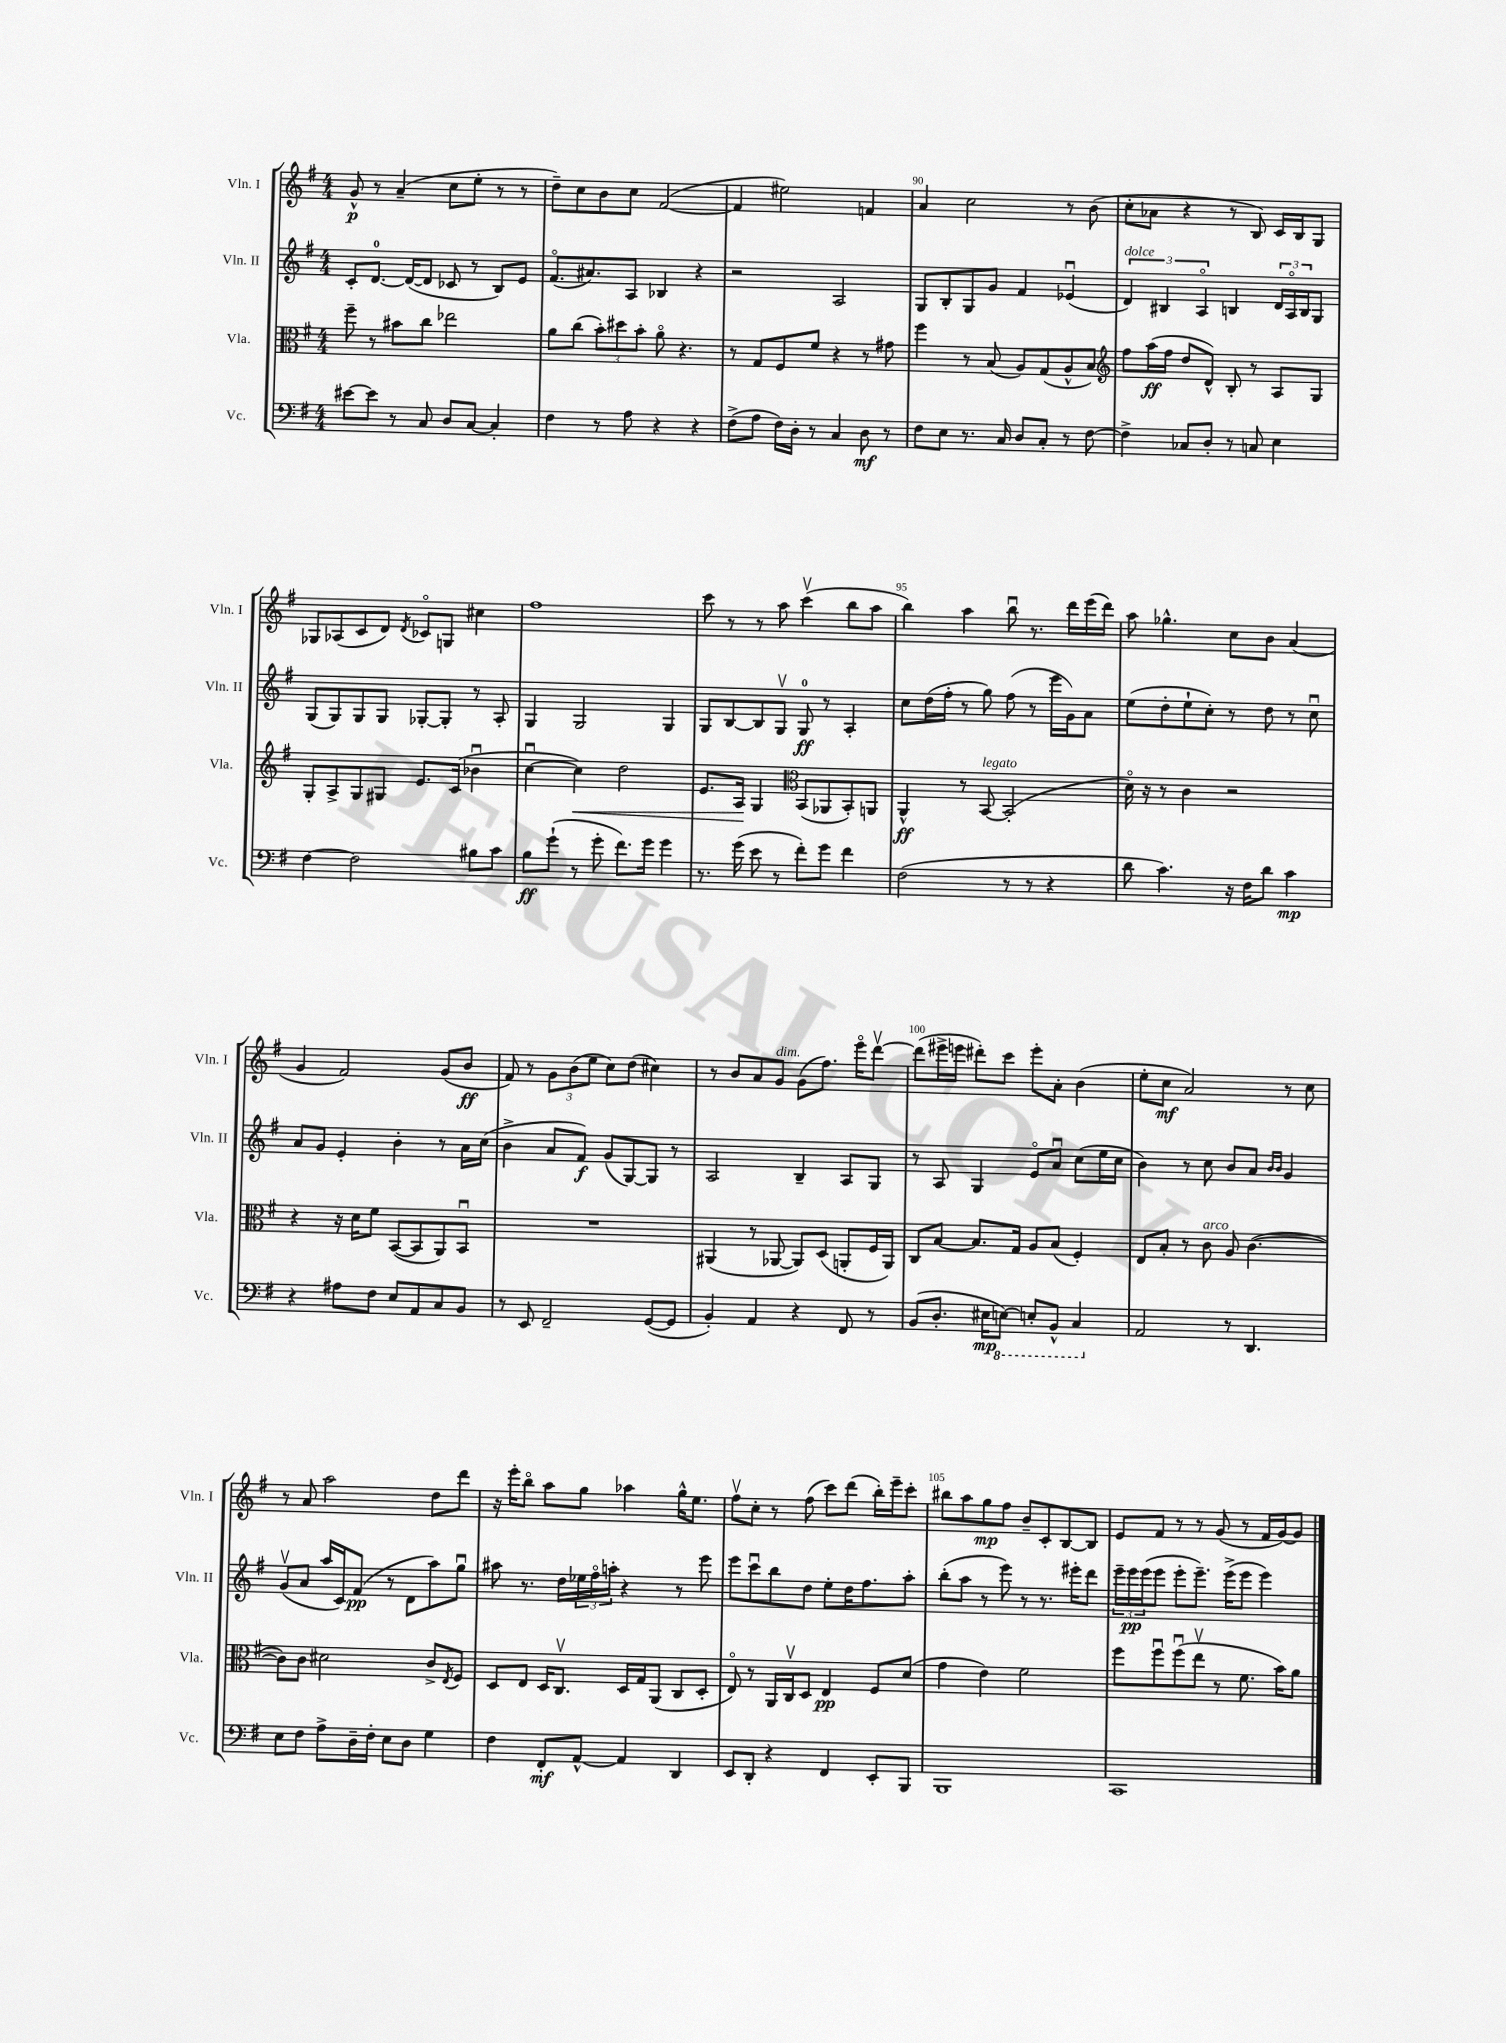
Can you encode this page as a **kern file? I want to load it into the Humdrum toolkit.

**kern	**dynam	**kern	**dynam	**kern	**dynam	**kern	**dynam
*part4	*part4	*part3	*part3	*part2	*part2	*part1	*part1
*staff4	*staff4	*staff3	*staff3	*staff2	*staff2	*staff1	*staff1
*I"Vc.	*	*I"Vla.	*	*I"Vln. II	*	*I"Vln. I	*
*I'Vc.	*	*I'Vla.	*	*I'Vln. II	*	*I'Vln. I	*
*clefF4	*	*clefC3	*	*clefG2	*	*clefG2	*
*k[f#]	*	*k[f#]	*	*k[f#]	*	*k[f#]	*
*M4/4	*	*M4/4	*	*M4/4	*	*M4/4	*
=87	=87	=87	=87	=87	=87	=87	=87
[8e#X\L	.	8ff#~\	.	8c'/L	.	8g^^/	p
8e#\J]	.	8r	.	[8.d/J	.	8r	.
8r	.	8b#X\L	.	.	.	(4a~/	.
.	.	.	.	(16d/KL_	.	.	.
8C/	.	8cc\J	.	8d/J]	.	.	.
8D/L	.	2ee-X\	.	8c-X/	.	8cc\L	.
[8C/J	.	.	.	8r	.	8ee'\J	.
4C'/]	.	.	.	8B/L)	.	8r	.
.	.	.	.	8e/J	.	8r	.
=88	=88	=88	=88	=88	=88	=88	=88
4F#\	.	8a\L	.	(8.f#/L	.	8dd~\L)	.
.	.	(8cc\J	.	.	.	8cc\	.
.	.	.	.	8.a#X/)	.	.	.
8r	.	12b'\L)	.	.	.	8b\	.
.	.	12dd#X\	.	.	.	.	.
8A\	.	.	.	8A/J	.	8cc\J	.
.	.	12b'\J	.	.	.	.	.
4r	.	8a\	.	4B-X/	.	([2f#/	.
.	.	4.r	.	.	.	.	.
4r	.	.	.	4r	.	.	.
=89	=89	=89	=89	=89	=89	=89	=89
(8F#^\L	.	8r	.	2r	.	4f#/]	.
8A\J	.	8G/L	.	.	.	.	.
16F#\LL)	.	8F#/	.	.	.	2ee#X\)	.
16D'\JJ	.	.	.	.	.	.	.
8r	.	8f#/J	.	.	.	.	.
4C/	.	4r	.	2A/	.	.	.
8D\	mf	8r	.	.	.	4fn/	.
8r	.	8g#X\	.	.	.	.	.
=90	=90	=90	=90	=90	=90	=90	=90
8F#\L	.	4ff#\	.	8G/L	.	4a/	.
8E\J	.	.	.	8B'/	.	.	.
8.r	.	8r	.	8G/	.	2cc\	.
.	.	(8B/	.	8g/J	.	.	.
16C/	.	.	.	.	.	.	.
8D/L	.	8A/L)	.	4f#/	.	.	.
8C'/J	.	(8G/	.	.	.	.	.
8r	.	8A^^/	.	(4e-Xu/	.	8r	.
[8F#\	.	8B/J)	.	.	.	(8b\	.
=91	=91	=91	=91	=91	=91	=91	=91
*	*	*clefG2	*	*	*	*	*
!	!	!	!	!LO:TX:a:i:t=dolce	!	!	!
4F#^\]	.	8ff#\L	.	6d/)	.	8cc'\L	.
.	.	(16aa\L	ff	.	.	8a-X\J	.
.	.	.	.	6B#X/	.	.	.
.	.	16ff#\JJ	.	.	.	.	.
8C-X/L	.	8dd/L	.	.	.	4r	.
.	.	.	.	6A/	.	.	.
8D'/J	.	8d^^/J)	.	.	.	.	.
8r	.	8B'/	.	4Bn/	.	8r	.
8Cn/	.	8r	.	.	.	8B/)	.
4E\	.	8A/L	.	24d/LL	.	16c/LL	.
.	.	.	.	24A/	.	.	.
.	.	.	.	.	.	16B/J	.
.	.	.	.	24B/J	.	.	.
.	.	8G/J	.	8G/J	.	8G/J	.
!!LO:LB:g=z
=92	=92	=92	=92	=92	=92	=92	=92
[4F#\	.	8G'/L	.	(8G/L	.	8G-X/L	.
.	.	8A^/	.	8G/)	.	(8A-X/	.
2F#\]	.	8G/	.	8G/	.	8c/	.
.	.	8G#X/J	.	8G/J	.	8d/J)	.
.	.	.	.	.	.	8qd/	.
.	.	8.e/L	.	[8G-X'/L	.	8c-X/L	.
.	.	.	.	8G-'/J]	.	8Gn/J	.
.	.	(16c/Jk	.	.	.	.	.
8B#X\L	.	4b-Xu\	.	8r	.	4cc#X\	.
8c\J	.	.	.	8A'/	.	.	.
=93	=93	=93	=93	=93	=93	=93	=93
8B\L	ff	[4ccu\	.	4G/	.	1ff#	.
(8g`\J	.	.	.	.	.	.	.
!	!	!	!LO:HP:b	!	!	!	!
8r	.	4cc\])	<	2G/	.	.	.
8g'\	.	.	.	.	.	.	.
8.f#\L)	.	2dd\	.	.	.	.	.
16g\Jk	.	.	.	.	.	.	.
4g\	.	.	.	4G/	.	.	.
=94	=94	=94	=94	=94	=94	=94	=94
8.r	.	8.e/L	.	8G/L	.	8ccc\	.
.	.	.	.	[8B/	.	8r	.
(16g\	.	16A/Jk	.	.	.	.	.
8e\	.	4G/	[	8B/]	.	8r	.
8r	.	.	.	8Gv/J	.	8aa\	.
*	*	*clefC3	*	*	*	*	*
8f#'\L)	.	(8BB/L	.	8G/	ff	(4cccv\	.
8g\J	.	8AA-X/	.	8r	.	.	.
4f#\	.	8BB'/)	.	4A'/	.	8bb\L	.
.	.	8AAn/J	.	.	.	8aa\J	.
=95	=95	=95	=95	=95	=95	=95	=95
(2F#\	.	4AA^^/	ff	8cc\L	.	4bb\)	.
.	.	.	.	(16dd\L	.	.	.
.	.	.	.	16ff#'\JJ	.	.	.
.	.	8r	.	8r	.	4aa\	.
!	!	!LO:TX:a:i:t=legato	!	!	!	!	!
.	.	[8BB/	.	8gg\)	.	.	.
8r	.	(2BB'/]	.	(8ff#\	.	8bbu\	.
8r	.	.	.	8r	.	8.r	.
4r	.	.	.	16eee\LL	.	.	.
.	.	.	.	16g\J)	.	16ddd\LL	.
.	.	.	.	8a\J	.	(16eee\	.
.	.	.	.	.	.	16ddd\JJ)	.
=96	=96	=96	=96	=96	=96	=96	=96
8d\	.	16d\)	.	(8ee\L	.	8aa\	.
.	.	16r	.	.	.	.	.
4.c\)	.	8r	.	8dd'\	.	4.gg-X^^\	.
.	.	4c\	.	8ee`\	.	.	.
.	.	.	.	8cc'\J)	.	.	.
16r	.	2r	.	8r	.	8cc\L	.
16F#\KL	.	.	.	.	.	.	.
8d\J	.	.	.	8dd\	.	8b\J	.
4c\	mp	.	.	8r	.	(4a/	.
.	.	.	.	8ccu\	.	.	.
!!LO:LB:g=z
=97	=97	=97	=97	=97	=97	=97	=97
4r	.	4r	.	8a/L	.	4g/	.
.	.	.	.	8g/J	.	.	.
8A#X\L	.	16r	.	4e'/	.	2f#/)	.
.	.	16d\KL	.	.	.	.	.
8F#\J	.	8f#\J	.	.	.	.	.
8E/L	.	([8BB/L	.	4b'\	.	.	.
8AA/	.	8BB/]	.	.	.	.	.
8C/	.	8AA/)	.	8r	.	(8g/L	.
8BB/J	.	8BBu/J	.	16a\LL	.	8b/J	ff
.	.	.	.	(16cc\JJ	.	.	.
=98	=98	=98	=98	=98	=98	=98	=98
8r	.	1r	.	4b^\	.	8f#/)	.
8EE/	.	.	.	.	.	8r	.
2FF#~/	.	.	.	8a/L	.	12g\L	.
.	.	.	.	.	.	(12b\	.
.	.	.	.	8f#/J)	f	.	.
.	.	.	.	.	.	12ee\J	.
.	.	.	.	(8g/L	.	8cc\L)	.
.	.	.	.	[8G/)	.	(8dd\J	.
([8GG/L	.	.	.	8G/J]	.	4cc#X\)	.
8GG/J]	.	.	.	8r	.	.	.
=99	=99	=99	=99	=99	=99	=99	=99
4BB'/)	.	(4AA#X/	.	2A/	.	8r	.
.	.	.	.	.	.	8b/L	.
4AA/	.	8r	.	.	.	8a/	.
!	!	!	!	!	!	!LO:TX:a:i:t=dim.	!
.	.	[8AA-X/	.	.	.	8g/J	.
4r	.	8AA-/L])	.	4B~/	.	(8g\L	.
.	.	(8D/J	.	.	.	8.ff#\J)	.
8FF#/	.	8AAn'/L	.	8A/L	.	.	.
.	.	.	.	.	.	16eee\KL	.
8r	.	16F#/L	.	8G/J	.	[8dddv\J	.
.	.	16AA/JJ)	.	.	.	.	.
=100	=100	=100	=100	=100	=100	=100	=100
(8BB/L	.	8C/L	.	8r	.	(8ddd\L]	.
8.D'/J	.	[8B/J	.	8A/	.	16eee#X^\L	.
.	.	.	.	.	.	16eeen\JJ	.
.	.	8.B/L]	.	4G/	.	8ddd#X'\L)	.
16E#X\KL	mp	.	.	.	.	.	.
*8ba	*	*	*	*	*	*	*
[8EEn\J)	.	.	.	.	.	8ccc\J	.
.	.	16G/Jk	.	.	.	.	.
8EEn'/L]	.	8A/L	.	8e/L	.	8eee'\L	.
8BBB^^/J	.	(8B/J	.	8au/J	.	8a'\J	.
4CC/	.	4F#'/)	.	(8cc\L	.	(4b\	.
.	.	.	.	16ee\L	.	.	.
.	.	.	.	16cc\JJ	.	.	.
=101	=101	=101	=101	=101	=101	=101	=101
*X8ba	*	*	*	*	*	*	*
2AA/	.	8E/L	.	4b\)	.	8ee'\L	.
.	.	8B'/J	.	.	.	8cc\J	mf
.	.	8r	.	8r	.	2a/)	.
!	!	!LO:TX:a:i:t=arco	!	!	!	!	!
.	.	8c\	.	8cc\	.	.	.
8r	.	8A/	.	8b/L	.	.	.
4.DD/	.	([4.c\	.	8a/J	.	.	.
.	.	.	.	16qqb/LL	.	.	.
.	.	.	.	16qqb/JJ	.	.	.
.	.	.	.	4g/	.	8r	.
.	.	.	.	.	.	8cc\	.
!!LO:LB:g=z
=102	=102	=102	=102	=102	=102	=102	=102
8E\L	.	8c\L])	.	(8gv/L	.	8r	.
8F#\J	.	8c\J	.	8a/J	.	8a/	.
8A^\L	.	2d#X\	.	16aa/LL	.	2aa\	.
.	.	.	.	16c/J)	.	.	.
16D~\L	.	.	.	(8f#/J	pp	.	.
16F#'\JJ	.	.	.	.	.	.	.
8E\L	.	.	.	8r	.	.	.
8D\J	.	.	.	8d\L	.	.	.
4G\	.	8c^/L	.	8aa\)	.	8dd\L	.
.	.	8qE/	.	.	.	.	.
.	.	8F#/J	.	8ggu\J	.	8ddd\J	.
=103	=103	=103	=103	=103	=103	=103	=103
4F#\	.	8D/L	.	8aa#X\	.	16r	.
.	.	.	.	.	.	16eee'\KL	.
.	.	8E/J	.	8.r	.	8bb\J	.
8FF#'/L	mf	16D/KL	.	.	.	8aa\L	.
.	.	8.Cv/J	.	16dd\LL	.	.	.
[8AA^^/J	.	.	.	24ee-X\	.	8gg\J	.
.	.	.	.	24ff#\	.	.	.
.	.	.	.	24aan'\JJ	.	.	.
4AA/]	.	16D/LL	.	4r	.	4aa-X\	.
.	.	16G/J	.	.	.	.	.
.	.	(8AA/J	.	.	.	.	.
4DD/	.	8C/L	.	8r	.	16gg^^\KL	.
.	.	.	.	.	.	8.ee\J	.
.	.	8D'/J	.	8eee\	.	.	.
=104	=104	=104	=104	=104	=104	=104	=104
8EE/L	.	8E/)	.	8eee\L	.	8ff#v\L	.
8DD'/J	.	8r	.	8cccu\	.	8cc'\J	.
4r	.	16AA/LL	.	8bb\	.	8r	.
.	.	16Cv/J	.	.	.	.	.
.	.	8D/J	.	8dd\J	.	(8ff#\	.
4FF#/	.	4E/	pp	8ee'\L	.	8ccc\L)	.
.	.	.	.	16dd\K	.	(8ddd\J	.
.	.	.	.	8.ff#\	.	.	.
8EE'/L	.	8F#/L	.	.	.	16bb'\LL)	.
.	.	.	.	.	.	16eee~\J	.
8BBB/J	.	(8d/J	.	8aa'\J	.	8ccc'\J	.
=105	=105	=105	=105	=105	=105	=105	=105
1BBB	.	4g\	.	(8bb'\L	.	8bb#X\L	.
.	.	.	.	8aa\J	.	8aa\	.
.	.	4e\)	.	8r	.	8gg\	mp
.	.	.	.	8eee\)	.	8ff#\J	.
.	.	2f#\	.	8r	.	8b~/L	.
.	.	.	.	8.r	.	8c'/	.
.	.	.	.	.	.	[8B/	.
.	.	.	.	16eee#X'\KL	.	.	.
.	.	.	.	8ddd\J	.	8B/J]	.
=106	=106	=106	=106	=106	=106	=106	=106
1CC	.	8ff#\L	.	24eee~\LL	.	8e/L	.
.	.	.	.	24eee\	pp	.	.
.	.	.	.	(24eee\J	.	.	.
.	.	8ff#u\	.	8eee\J	.	8f#/J	.
.	.	(8ff#u\	.	8eee'\L	.	8r	.
.	.	8eev\J	.	8.eee~\J)	.	8r	.
.	.	8r	.	.	.	(8g/	.
.	.	.	.	(16eee^\KL	.	.	.
.	.	8.f#\	.	8eee\J	.	8r	.
.	.	.	.	4eee\)	.	16f#/LL	.
.	.	16b\KL)	.	.	.	[16g/J)	.
.	.	8a\J	.	.	.	8g/J]	.
==	==	==	==	==	==	==	==
*-	*-	*-	*-	*-	*-	*-	*-
